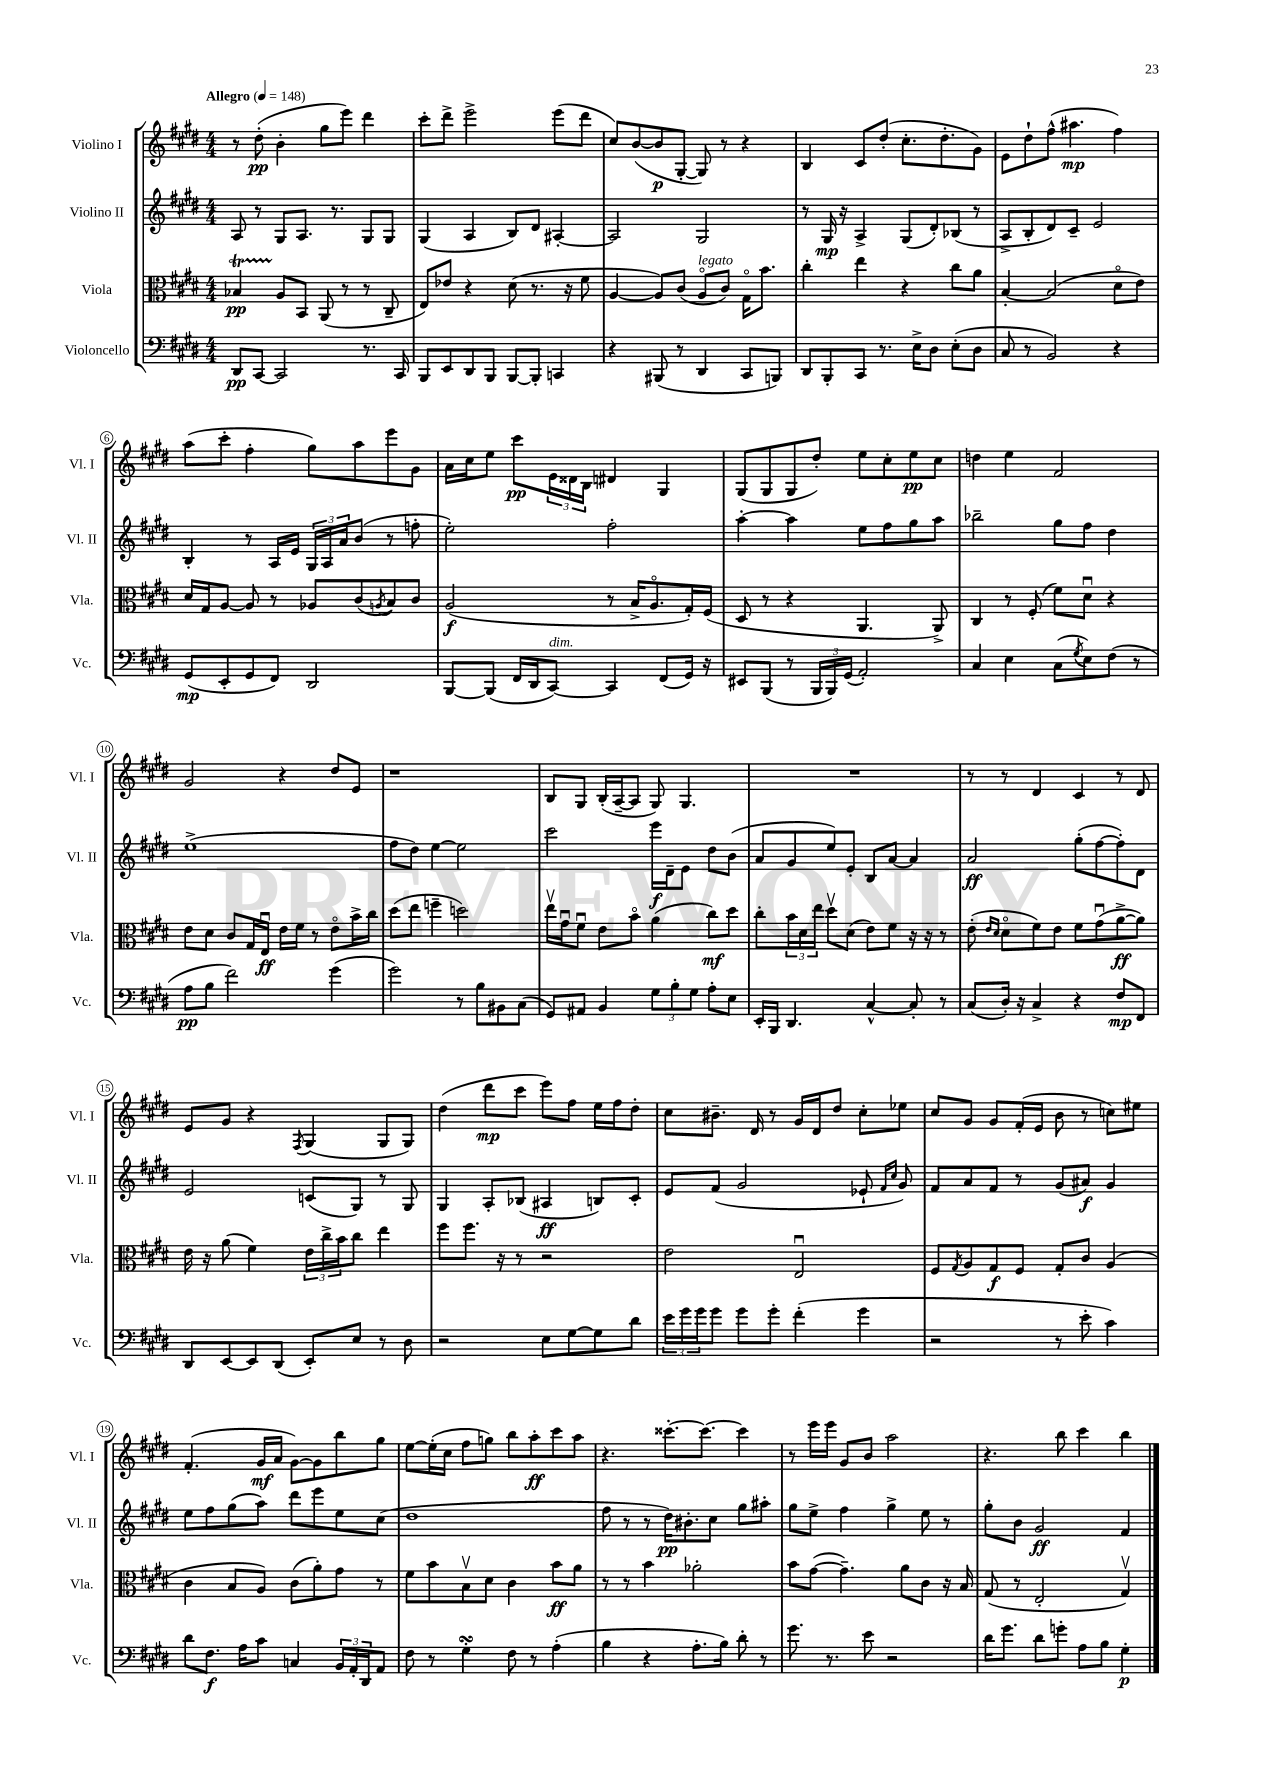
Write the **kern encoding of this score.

**kern	**dynam	**kern	**dynam	**kern	**dynam	**kern	**dynam
*part4	*part4	*part3	*part3	*part2	*part2	*part1	*part1
*staff4	*staff4	*staff3	*staff3	*staff2	*staff2	*staff1	*staff1
*I"Violoncello	*	*I"Viola	*	*I"Violino II	*	*I"Violino I	*
*I'Vc.	*	*I'Vla.	*	*I'Vl. II	*	*I'Vl. I	*
*clefF4	*	*clefC3	*	*clefG2	*	*clefG2	*
*k[f#c#g#d#]	*	*k[f#c#g#d#]	*	*k[f#c#g#d#]	*	*k[f#c#g#d#]	*
*M4/4	*	*M4/4	*	*M4/4	*	*M4/4	*
*MM148	*	*MM148	*	*MM148	*	*MM148	*
=1	=1	=1	=1	=1	=1	=1	=1
!	!	!	!	!	!	!LO:TX:a:B:t=Allegro	!
8DD#/L	pp	4B-XT/	pp	8A/	.	8r	.
[8CC#/J	.	.	.	8r	.	(8dd#'\	pp
2CC#/]	.	8A/L	.	8G#/L	.	4b'\	.
.	.	8BB/J	.	8.A/J	.	.	.
.	.	(8AA/	.	.	.	8gg#\L	.
.	.	.	.	8.r	.	.	.
.	.	8r	.	.	.	8eee\J)	.
8.r	.	8r	.	8G#/L	.	4ddd#\	.
.	.	8C#~/	.	8G#/J	.	.	.
16CC#/	.	.	.	.	.	.	.
=2	=2	=2	=2	=2	=2	=2	=2
8BBB/L	.	8E/L)	.	(4G#/	.	8ccc#'\L	.
8EE/	.	8e-X/J	.	.	.	8ddd#^\J	.
8DD#/	.	4r	.	4A/	.	2eee^\	.
8BBB/J	.	.	.	.	.	.	.
[8BBB/L	.	(8d#\	.	8B/L)	.	.	.
8BBB'/J]	.	8.r	.	8d#/J	.	.	.
4CCn/	.	.	.	[4A#X'/	.	(8eee\L	.
.	.	16r	.	.	.	.	.
.	.	8f#\	.	.	.	8ddd#\J	.
=3	=3	=3	=3	=3	=3	=3	=3
4r	.	[4A/	.	2A#/]	.	8cc#/L)	.
.	.	.	.	.	.	([8b/	.
(8BBB#X/	.	8A/L])	.	.	.	8b/]	p
8r	.	(8c#/J	.	.	.	[8G#'/J	.
!	!	!LO:TX:a:i:t=legato	!	!	!	!	!
4DD#/	.	8A/L	.	2G#/	.	8G#/])	.
.	.	8c#/J)	.	.	.	8r	.
8CC#/L	.	16G#\KL	.	.	.	4r	.
.	.	8.b\J	.	.	.	.	.
8BBBn/J)	.	.	.	.	.	.	.
=4	=4	=4	=4	=4	=4	=4	=4
8DD#/L	.	4cc#'\	.	8r	.	4B/	.
8BBB'/	.	.	.	16G#/	mp	.	.
.	.	.	.	16r	.	.	.
8CC#/J	.	4ee\	.	4A^/	.	8c#/L	.
8.r	.	.	.	.	.	(8dd#'/J	.
.	.	4r	.	(8G#/L	.	8.cc#'\L	.
16E^\KL	.	.	.	.	.	.	.
8D#\J	.	.	.	8d#'/)	.	.	.
.	.	.	.	.	.	8.dd#'\	.
(8E'\L	.	8cc#\L	.	(8B-X/J	.	.	.
8D#\J	.	8a\J	.	8r	.	8g#\J)	.
=5	=5	=5	=5	=5	=5	=5	=5
8C#/	.	[4B'/	.	8A^/L	.	8e\L	.
8r	.	.	.	8B'/	.	8dd#`\	.
2BB/)	.	(2B/]	.	8d#/)	.	(8ff#^^\J	.
.	.	.	.	8c#~/J	.	4.aa#X\	mp
.	.	.	.	2e/	.	.	.
4r	.	8d#\L	.	.	.	4ff#\)	.
.	.	8e\J)	.	.	.	.	.
!!LO:LB:g=z
=6	=6	=6	=6	=6	=6	=6	=6
(8GG#/L	mp	16d#/LL	.	4B'/	.	(8aa\L	.
.	.	16G#/J	.	.	.	.	.
8EE'/	.	[8A/J	.	.	.	8ccc#'\J	.
8GG#/	.	8A/]	.	8r	.	4ff#'\	.
8FF#/J)	.	8r	.	16A/LL	.	.	.
.	.	.	.	16e/JJ	.	.	.
2DD#/	.	8A-X/L	.	24G#/LL	.	8gg#\L)	.
.	.	.	.	24A/	.	.	.
.	.	.	.	24a/J	.	.	.
.	.	(8c#/	.	(8b/J	.	8aa\	.
.	.	8qAn/	.	.	.	.	.
.	.	8B/)	.	8r	.	8eee\	.
.	.	8c#/J	.	8ffn'\	.	8g#\J	.
=7	=7	=7	=7	=7	=7	=7	=7
[8BBB/L	.	(2A/	f	2ee'\)	.	16a\LL	.
.	.	.	.	.	.	16cc#\J	.
(8BBB/J]	.	.	.	.	.	8ee\J	.
16FF#/LL	.	.	.	.	.	8ccc#\L	pp
16DD#/J	.	.	.	.	.	.	.
!LO:TX:a:i:t=dim.	!	!	!	!	!	!	!
[8CC#/J)	.	.	.	.	.	24e\L	.
.	.	.	.	.	.	24d##X\	.
.	.	.	.	.	.	24B\JJ	.
4CC#/]	.	8r	.	2ff#'\	.	4d#X/	.
.	.	16B^/KL	.	.	.	.	.
.	.	8.A/	.	.	.	.	.
(8FF#/L	.	.	.	.	.	4G#/	.
16GG#/Jk)	.	16G#'/L)	.	.	.	.	.
16r	.	(16F#/JJ	.	.	.	.	.
=8	=8	=8	=8	=8	=8	=8	=8
8EE#X/L	.	8D#/	.	[4aa'\	.	(8G#/L	.
(8BBB/J	.	8r	.	.	.	8G#/	.
8r	.	4r	.	4aa\]	.	8G#/	.
24BBB/LL	.	.	.	.	.	8dd#'/J)	.
24BBB/)	.	.	.	.	.	.	.
(24GG#/JJ	.	.	.	.	.	.	.
2AA'/)	.	4.AA/	.	8ee\L	.	8ee\L	.
.	.	.	.	8ff#\	.	8cc#'\	.
.	.	.	.	8gg#\	.	8ee\	pp
.	.	8AA^/)	.	8aa\J	.	8cc#\J	.
=9	=9	=9	=9	=9	=9	=9	=9
4C#/	.	4C#/	.	2bb-X~\	.	4ddn\	.
4E\	.	8r	.	.	.	4ee\	.
.	.	(8F#'/	.	.	.	.	.
(8C#\L	.	8f#\L)	.	8gg#\L	.	2f#/	.
8qG#/	.	.	.	.	.	.	.
8E\)	.	8d#u\J	.	8ff#\J	.	.	.
(8F#\J	.	4r	.	4dd#\	.	.	.
8r	.	.	.	.	.	.	.
!!LO:LB:g=z
=10	=10	=10	=10	=10	=10	=10	=10
8A\L	pp	8e\L	.	(1ee^	.	2g#/	.
8B\J	.	8d#\J	.	.	.	.	.
2f#\)	.	8c#/L	.	.	.	.	.
.	.	16G#/L	.	.	.	.	.
.	.	16Eu/JJ	ff	.	.	.	.
.	.	16e\LL	.	.	.	4r	.
.	.	16f#\JJ	.	.	.	.	.
.	.	8r	.	.	.	.	.
(4g#\	.	8e\L	.	.	.	8dd#/L	.
.	.	16b^\L	.	.	.	8e/J	.
.	.	16cc#\JJ	.	.	.	.	.
=11	=11	=11	=11	=11	=11	=11	=11
2g#\)	.	(8dd#\L	.	8ff#\L	.	1r	.
.	.	8ee\J	.	8dd#\J)	.	.	.
.	.	4ffn~\	.	[4ee\	.	.	.
8r	.	2ddn\)	.	2ee\]	.	.	.
8B\L	.	.	.	.	.	.	.
8BB#X\	.	.	.	.	.	.	.
(8C#\J	.	.	.	.	.	.	.
=12	=12	=12	=12	=12	=12	=12	=12
8GG#/L)	.	16eev\LL	.	2ccc#\	.	8B/L	.
.	.	16g#u\J	.	.	.	.	.
8AA#X/J	.	8f#u\J	.	.	.	8G#/J	.
4BB/	.	8e\L	.	.	.	(16B'/LL	.
.	.	.	.	.	.	[16A~/J	.
.	.	8b\J	.	.	.	8A/J]	.
12G#\L	.	(4a\	.	16eee\LL	f	8G#/)	.
.	.	.	.	16d#~\J	.	.	.
12B'\	.	.	.	.	.	.	.
.	.	.	.	8e\J	.	4.G#/	.
12G#\J	.	.	.	.	.	.	.
8A'\L	.	8cc#\L)	mf	8dd#\L	.	.	.
8E\J	.	8dd#\J	.	(8b\J	.	.	.
=13	=13	=13	=13	=13	=13	=13	=13
16EE'/LL	.	8cc#'\L	.	8a/L	.	1r	.
16BBB/JJ	.	.	.	.	.	.	.
4.DD#/	.	24b\L	.	8g#/	.	.	.
.	.	24d#\	.	.	.	.	.
.	.	24ee\JJ	.	.	.	.	.
.	.	8dd#v\L	.	8ee/)	.	.	.
.	.	(8d#\J	.	8e'/J	.	.	.
[4C#^^/	.	8e\L)	.	8B/L	.	.	.
.	.	8f#\J	.	[8a/J	.	.	.
8C#'/]	.	16r	.	4a/]	.	.	.
.	.	16r	.	.	.	.	.
8r	.	8r	.	.	.	.	.
=14	=14	=14	=14	=14	=14	=14	=14
(8C#/L	.	(8e'\	.	2a/	ff	8r	.
.	.	16qqe/LL	.	.	.	.	.
.	.	16qqd#/JJ	.	.	.	.	.
16D#'/Jk)	.	8d#\L	.	.	.	8r	.
16r	.	.	.	.	.	.	.
4C#^/	.	8f#\)	.	.	.	4d#/	.
.	.	8e\J	.	.	.	.	.
4r	.	8f#\L	.	(8gg#'\L	.	4c#/	.
.	.	(8g#u\	.	[8ff#\	.	.	.
8F#/L	mp	[8a^\	ff	8ff#'\])	.	8r	.
8FF#/J	.	8a\J])	.	8d#\J	.	8d#/	.
!!LO:LB:g=z
=15	=15	=15	=15	=15	=15	=15	=15
8DD#/L	.	16e\	.	2e/	.	8e/L	.
.	.	16r	.	.	.	.	.
[8EE/	.	(8a\	.	.	.	8g#/J	.
8EE/]	.	4f#\)	.	.	.	4r	.
(8DD#/J	.	.	.	.	.	.	.
.	.	.	.	.	.	8qF#/	.
8EE'/L)	.	24e\LL	.	(8cn/L	.	(4G#/	.
.	.	24cc#^\	.	.	.	.	.
.	.	24b\J	.	.	.	.	.
8E/J	.	8cc#\J	.	8G#/J)	.	.	.
8r	.	4ee\	.	8r	.	8G#/L	.
8D#\	.	.	.	8G#/	.	8G#/J)	.
=16	=16	=16	=16	=16	=16	=16	=16
2r	.	8ff#\L	.	4G#/	.	(4dd#\	.
.	.	8.ff#\J	.	.	.	.	.
.	.	.	.	8A'/L	.	8ddd#\L	mp
.	.	16r	.	.	.	.	.
.	.	8r	.	(8B-X/J	.	8ccc#\J	.
8E\L	.	2r	.	4A#X/	ff	8eee\L)	.
[8G#\	.	.	.	.	.	8ff#\J	.
8G#\]	.	.	.	8Bn/L)	.	16ee\LL	.
.	.	.	.	.	.	16ff#\J	.
8d#\J	.	.	.	8c#'/J	.	8dd#'\J	.
=17	=17	=17	=17	=17	=17	=17	=17
24e\LL	.	2e\	.	8e/L	.	8cc#\L	.
24g#\	.	.	.	.	.	.	.
24g#\J	.	.	.	.	.	.	.
8g#\J	.	.	.	(8f#/J	.	8.b#X~\J	.
8g#\L	.	.	.	2g#/	.	.	.
.	.	.	.	.	.	16d#/	.
8g#'\J	.	.	.	.	.	8r	.
(4f#'\	.	2Eu/	.	.	.	16g#/LL	.
.	.	.	.	.	.	16d#/J	.
.	.	.	.	.	.	8dd#/J	.
4g#\	.	.	.	8e-X`/	.	8cc#'\L	.
.	.	.	.	16qqf#/LL	.	.	.
.	.	.	.	16qqcc#/JJ	.	.	.
.	.	.	.	8g#/)	.	8ee-X\J	.
=18	=18	=18	=18	=18	=18	=18	=18
2r	.	8F#/L	.	8f#/L	.	8cc#/L	.
.	.	8qG#/	.	.	.	.	.
.	.	8A/	.	8a/	.	8g#/J	.
.	.	8G#/	f	8f#/J	.	8g#/L	.
.	.	8F#/J	.	8r	.	(16f#'/L	.
.	.	.	.	.	.	16e/JJ	.
8r	.	8G#'/L	.	(8g#/L	.	8b\	.
8e'\	.	8c#/J	.	8a#X/J)	f	8r	.
4c#\)	.	(4A/	.	4g#/	.	8ccn\L)	.
.	.	.	.	.	.	8ee#X\J	.
!!LO:LB:g=z
=19	=19	=19	=19	=19	=19	=19	=19
8d#\L	.	4c#\	.	8ee\L	.	(4.f#'/	.
8.F#\J	f	.	.	8ff#\	.	.	.
.	.	8B/L	.	(8gg#\	.	.	.
16A\KL	.	.	.	.	.	.	.
8c#\J	.	8A/J)	.	8aa\J)	.	16g#/LL	mf
.	.	.	.	.	.	16a/JJ	.
4Cn/	.	(8c#\L	.	8ddd#\L	.	[8g#\L)	.
.	.	8a'\)	.	8eee\	.	8g#\]	.
24BB/LL	.	8g#\J	.	8ee\	.	8bb\	.
24AA'/	.	.	.	.	.	.	.
24DD#/J	.	.	.	.	.	.	.
8AA/J	.	8r	.	(8cc#\J	.	8gg#\J	.
=20	=20	=20	=20	=20	=20	=20	=20
8F#\	.	8f#\L	.	1dd#	.	[8ee\L	.
8r	.	8b\	.	.	.	(16ee'\L]	.
.	.	.	.	.	.	16cc#\JJ	.
4G#sSsS'\	.	8Bv\	.	.	.	8ff#\L	.
.	.	8d#\J	.	.	.	8ggn\J)	.
8F#\	.	4c#\	.	.	.	8bb\L	.
8r	.	.	.	.	.	8aa'\	ff
(4A'\	.	8b\L	ff	.	.	8ccc#\	.
.	.	8a\J	.	.	.	8aa\J	.
=21	=21	=21	=21	=21	=21	=21	=21
4B\	.	8r	.	8ff#\	.	4.r	.
.	.	8r	.	8r	.	.	.
4r	.	4b\	.	8r	.	.	.
.	.	.	.	16dd#\KL)	pp	[8.ccc##X'\L	.
.	.	.	.	8.b#X'\	.	.	.
8.A'\L	.	2a-X'\	.	.	.	.	.
.	.	.	.	.	.	8.ccc##\J_	.
.	.	.	.	8cc#\J	.	.	.
16B\Jk)	.	.	.	.	.	.	.
8d#'\	.	.	.	8gg#\L	.	4ccc##\]	.
8r	.	.	.	8aa#X'\J	.	.	.
=22	=22	=22	=22	=22	=22	=22	=22
8.g#\	.	8b\L	.	8gg#\L	.	8r	.
.	.	([8g#\J	.	8ee^\J	.	16eee\LL	.
8.r	.	.	.	.	.	16eee\JJ	.
.	.	4.g#~\])	.	4ff#\	.	8g#/L	.
8e\	.	.	.	.	.	8b/J	.
2r	.	.	.	4gg#^\	.	2aa\	.
.	.	8a\L	.	.	.	.	.
.	.	8c#\J	.	8ee\	.	.	.
.	.	16r	.	8r	.	.	.
.	.	16B/	.	.	.	.	.
=23	=23	=23	=23	=23	=23	=23	=23
16d#\KL	.	(8G#/	.	8gg#'\L	.	4.r	.
8.g#\J	.	.	.	.	.	.	.
.	.	8r	.	8b\J	.	.	.
8d#\L	.	2E'/	.	2g#/	ff	.	.
8gn'\J	.	.	.	.	.	8bb\	.
8A\L	.	.	.	.	.	4ccc#\	.
8B\J	.	.	.	.	.	.	.
4G#'\	p	4G#v/)	.	4f#/	.	4bb\	.
==	==	==	==	==	==	==	==
*-	*-	*-	*-	*-	*-	*-	*-
